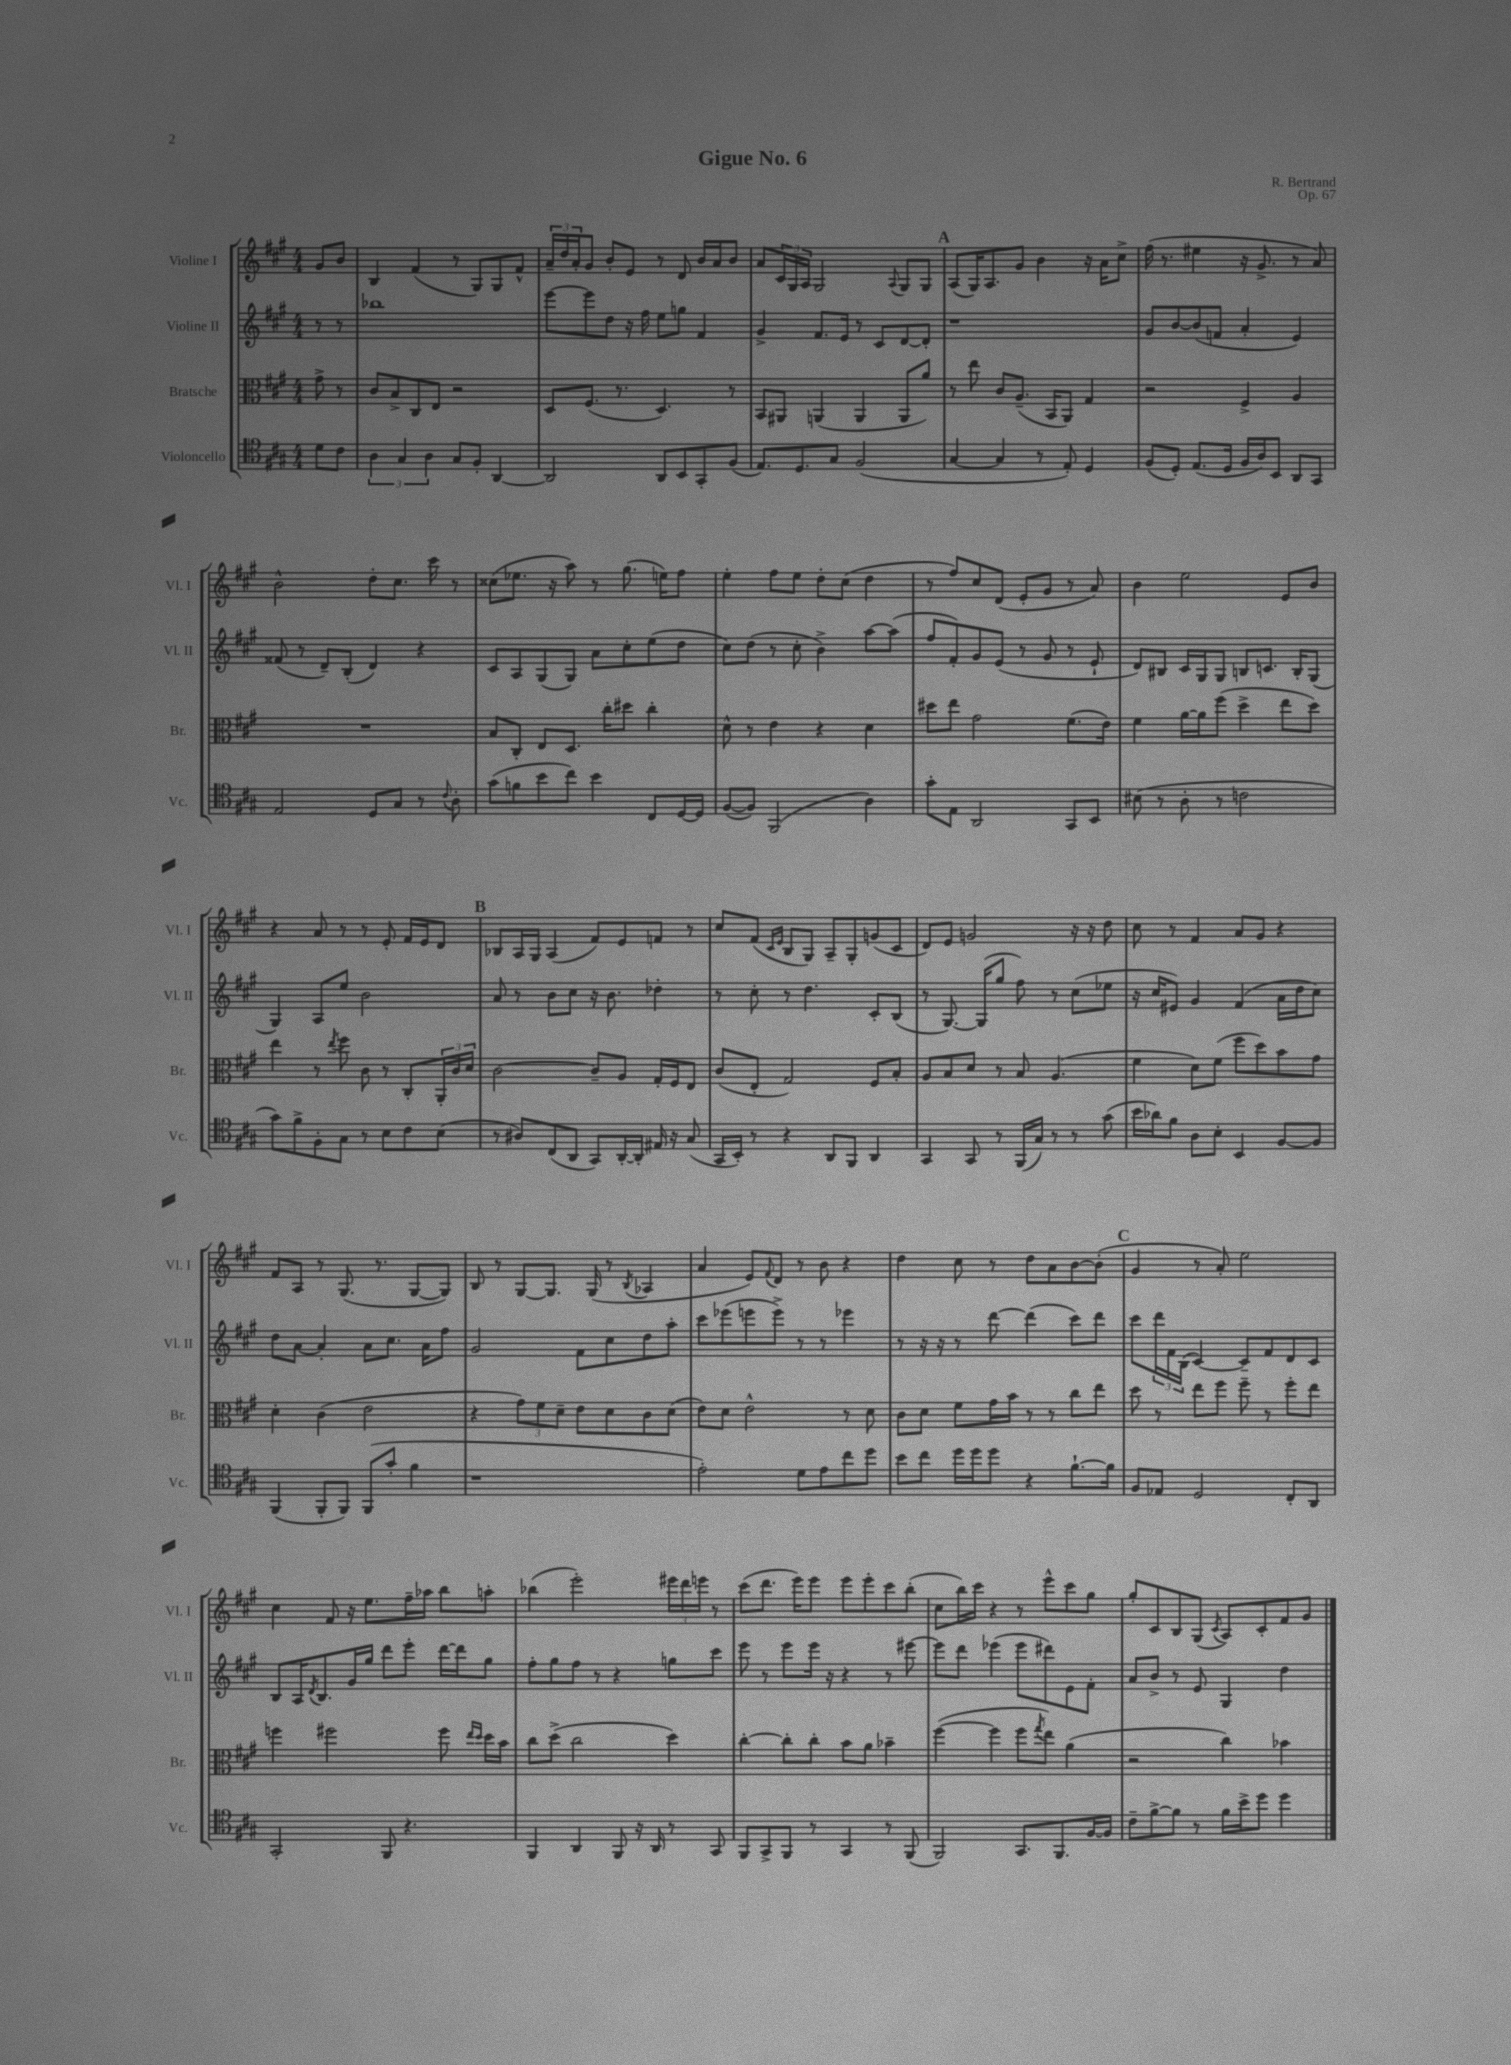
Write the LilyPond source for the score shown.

\header { title = "Gigue No. 6" composer = "R. Bertrand" opus = "Op. 67" }
<<
\new StaffGroup <<
\new Staff = "s0" \with { instrumentName = "Violine I" shortInstrumentName = "Vl. I" } {
    \clef treble \key a \major \numericTimeSignature \time 4/4 \partial 4
    gis'8 b'8 |
    b4 fis'4( r8 gis8) gis8 fis'8-^ |
    \tuplet 3/2 { a'16-- d''16 a'16-. } gis'8 b'8-. e'8 r8 d'8 b'16 a'16 b'8 |
    a'8 \tuplet 3/2 { cis'16 gis16 a16 } gis2 \appoggiatura { a8 } gis8 gis8 |
    \mark \markup { \bold "A" } a8( gis16) a8. gis'8 b'4 r16 a'16 cis''8-> |
    fis''16( r8. eis''4 r16 gis'8.-> r8 a'8) |
    b'2-^ d''8-. cis''8. cis'''16 r8 |
    cisis''8( ees''8. r16 a''8) r8 gis''8.( e''16) fis''8 |
    e''4-. fis''8 e''8 d''8-. cis''8( d''4 |
    r8 fis''8) cis''8 d'8( e'8-. gis'8 r8 a'8) |
    b'4 e''2 e'8 b'8 |
    r4 a'8 r8 r8 e'8-. fis'16 e'16 d'8 |
    \mark \markup { \bold "B" } bes8 a16 gis16 a4( fis'8) e'8 f'8 r8 |
    cis''8 fis'8( \grace { cis'16 e'16 } b8 gis8) a8-- gis8-. g'8( cis'8 |
    d'8) e'8 g'2 r16 r16 d''8 |
    cis''8 r8 fis'4 a'8 gis'8 r4 |
    fis'8 a8 r8 gis8.( r8. gis8~ gis8) |
    b8 r8 gis8~ gis8. gis16( r8 \acciaccatura { b8 } aes4 |
    a'4 e'8) \appoggiatura { fis'8 } d'8 r8 b'8 r4 |
    d''4 cis''8 r8 d''8 a'8 b'8~ b'8-.( |
    \mark \markup { \bold "C" } gis'4 r8 a'8-.) e''2 |
    cis''4 fis'8 r16 e''8. fis''16-- aes''16 b''8 a''8-. |
    bes''4( e'''2-.) \tuplet 3/2 { eis'''16 d'''16 e'''16 } r8 |
    cis'''8( d'''8. e'''16) e'''8 e'''8 e'''8-. cis'''8 b''8-.( |
    cis''8 b''16) cis'''16 r4 r8 e'''8-^ cis'''8 gis''8 |
    gis''8-. cis'8 b8 gis8( \acciaccatura { cis'8 } a8) cis'8-. fis'8 gis'8 \bar "|." |
}
\new Staff = "s1" \with { instrumentName = "Violine II" shortInstrumentName = "Vl. II" } {
    \clef treble \key a \major \numericTimeSignature \time 4/4 \partial 4
    r8 r8 |
    bes''1 |
    e'''8~ e'''8 d''8 r16 fis''16 e''8 g''8 fis'4 |
    gis'4-> fis'8. e'16 r8 cis'8 d'8~ d'8-. |
    \mark \markup { \bold "A" } r1 |
    gis'8 b'8~ b'8( f'8 a'4-. e'4) |
    fisis'8( r8 d'8--) b8-.( d'4) r4 |
    cis'8 a8 gis8( gis8) a'8 cis''8-. e''8( d''8 |
    cis''8) d''8( r8 cis''8-. b'4->) a''8~ a''8( |
    fis''8 fis'8-.) gis'8 e'8( r8 gis'8 r8 e'8-! |
    d'8) bis8 cis'16 gis16 gis8 b8 c'8. b16-. gis8( |
    gis4) a8 e''8 b'2 |
    \mark \markup { \bold "B" } a'8 r8 b'8 cis''8 r16 b'8. des''4-. |
    r8 cis''8-. r8 d''4. cis'8-. b8( |
    r8 gis8.~) gis16( gis''8 fis''8) r8 cis''8( ees''8 |
    r16 cis''16 eis'8) gis'4 fis'4( a'16 d''16 cis''8) |
    d''8 a'8~ a'4-. a'8 cis''8. a'16 fis''8 |
    gis'2 fis'8 cis''8 d''8 a''8-. |
    cis'''8 ees'''8( e'''8 e'''8->) r8 r8 ees'''4 |
    r8 r16 r16 r8 d'''8~ d'''4( cis'''8) d'''8 |
    \mark \markup { \bold "C" } cis'''8 \tuplet 3/2 { d'''16 fis'16 b16( } cis'4~) cis'8-- fis'8 d'8 cis'8 |
    b8 a16 \acciaccatura { d'8 } b8. gis'16 gis''16 d'''8 e'''8-. d'''16~ d'''16 gis''8 |
    fis''8-. gis''8 fis''8 r8 r4 g''8 cis'''8 |
    e'''8 r8 e'''8 e'''16 r16 r4 r8 eis'''8~ |
    eis'''8 d'''8 ees'''4( ees'''8 dis'''8) e'8 fis'8-. |
    a'8 b'8-> r8 e'8 gis4 d''4 \bar "|." |
}
\new Staff = "s2" \with { instrumentName = "Bratsche" shortInstrumentName = "Br." } {
    \clef alto \key a \major \numericTimeSignature \time 4/4 \partial 4
    gis'8-> r8 |
    cis'8 b8-> cis8 e8 r2 |
    d8 fis8.( r8. d4.) r8 |
    b,8 ais,8 a,4( a,4 a,8 a'8) |
    \mark \markup { \bold "A" } r8 e''8 cis'8 a8.--( b,16 a,8) gis4 |
    r2 fis4-> a4 |
    R1 |
    b8 cis8-. e8 d8. cis''16-. dis''8 cis''4-. |
    d'8-^ r8 e'4 r4 d'4 |
    dis''8 e''8 gis'2 fis'8.( e'16) |
    fis'4 a'16~ a'16 fis''8( d''4-> e''8 d''8) |
    e''4 r8 \acciaccatura { e''8 } fis''8 cis'8 r8 cis8-. \tuplet 3/2 { a,16-. cis'16 d'16 } |
    \mark \markup { \bold "B" } cis'2~ cis'8-- a8 gis16-. fis16 e8 |
    cis'8( e8-. gis2) fis8 b8-. |
    a8 b8 d'8 r8 b8 a4.( |
    fis'4 d'8) fis'8( fis''8 d''8) b'8 gis'8 |
    d'4-. cis'4( e'2 |
    r4 \tuplet 3/2 { gis'8) fis'8 d'8-- } e'8 d'8 cis'8 d'8( |
    e'8) d'8 e'2-^ r8 d'8 |
    cis'8 d'8 fis'8 gis'16 b'16 r8 r8 cis''8 e''8 |
    \mark \markup { \bold "C" } d''8 r8 e''8 fis''8 fis''8-- r8 fis''8-. e''8 |
    f''4 fis''2 fis''8 \grace { e''16 d''16 } d''16 b'16 |
    cis''8 d''8->( cis''2 d''4) |
    cis''4~-. cis''8-. cis''8-. b'8 a'8 bes'4-- |
    fis''4~( fis''4 fis''8 \acciaccatura { gis''8 } e''8) a'4( |
    r2 cis''4) bes'4 \bar "|." |
}
\new Staff = "s3" \with { instrumentName = "Violoncello" shortInstrumentName = "Vc." } {
    \clef tenor \key a \major \numericTimeSignature \time 4/4 \partial 4
    d'8 cis'8 |
    \tuplet 3/2 { a4 gis4 a4 } gis8 fis8-. a,4~ |
    a,2 a,8 b,8 gis,8-. fis8( |
    e8.) d8. gis8 fis2( |
    \mark \markup { \bold "A" } gis4~ gis4 r8 e8-.) d4 |
    fis8( d8-.) e8.( d16 fis16 a16) b,8 a,8 gis,8 |
    e2 d8 gis8 r8 \appoggiatura { cis'8 } a8-. |
    gis'8( f'8 b'8 cis''8) b'4 cis8 d16~ d16 |
    fis8~( fis8) fis,2( a4) |
    gis'8-. e8 a,2 gis,8 b,8 |
    bis8( r8 a8-. r8 c'2 |
    gis'8) fis'8-> fis8-. gis8 r8 b8 cis'8 b8( |
    \mark \markup { \bold "B" } r8 ais8) cis8( a,8 gis,8) a,16~-. a,16-. eis16 r16 gis8( |
    gis,16 b,16-.) r8 r4 a,8 fis,8 a,4 |
    gis,4 gis,8 r8 fis,16( gis16) r8 r8 gis'8( |
    b'16 aes'16) fis'8 a8 b8-. b,4 fis8~ fis8 |
    fis,4( fis,8-. fis,8) fis,8( gis'8-. fis'4 |
    r1 |
    e'2-.) d'8 e'8 cis''8 d''8 |
    b'8 cis''8 d''16 d''16 d''8 r4 fis'8.~-! fis'16 |
    \mark \markup { \bold "C" } fis8 ees8 d2 cis8-. a,8 |
    gis,2-. fis,8 r4. |
    fis,4 a,4 fis,8 r16 a,16 r8 gis,8 |
    fis,8 gis,8-> fis,8 r8 gis,4 r8 fis,8( |
    fis,2) gis,8. fis,8. fis16~ fis16 |
    cis'8-- fis'8~-> fis'8 r8 fis'16 b'16-> d''8 d''4 \bar "|." |
}
>>
>>
\layout { \context { \Score \remove "Bar_number_engraver" } }
